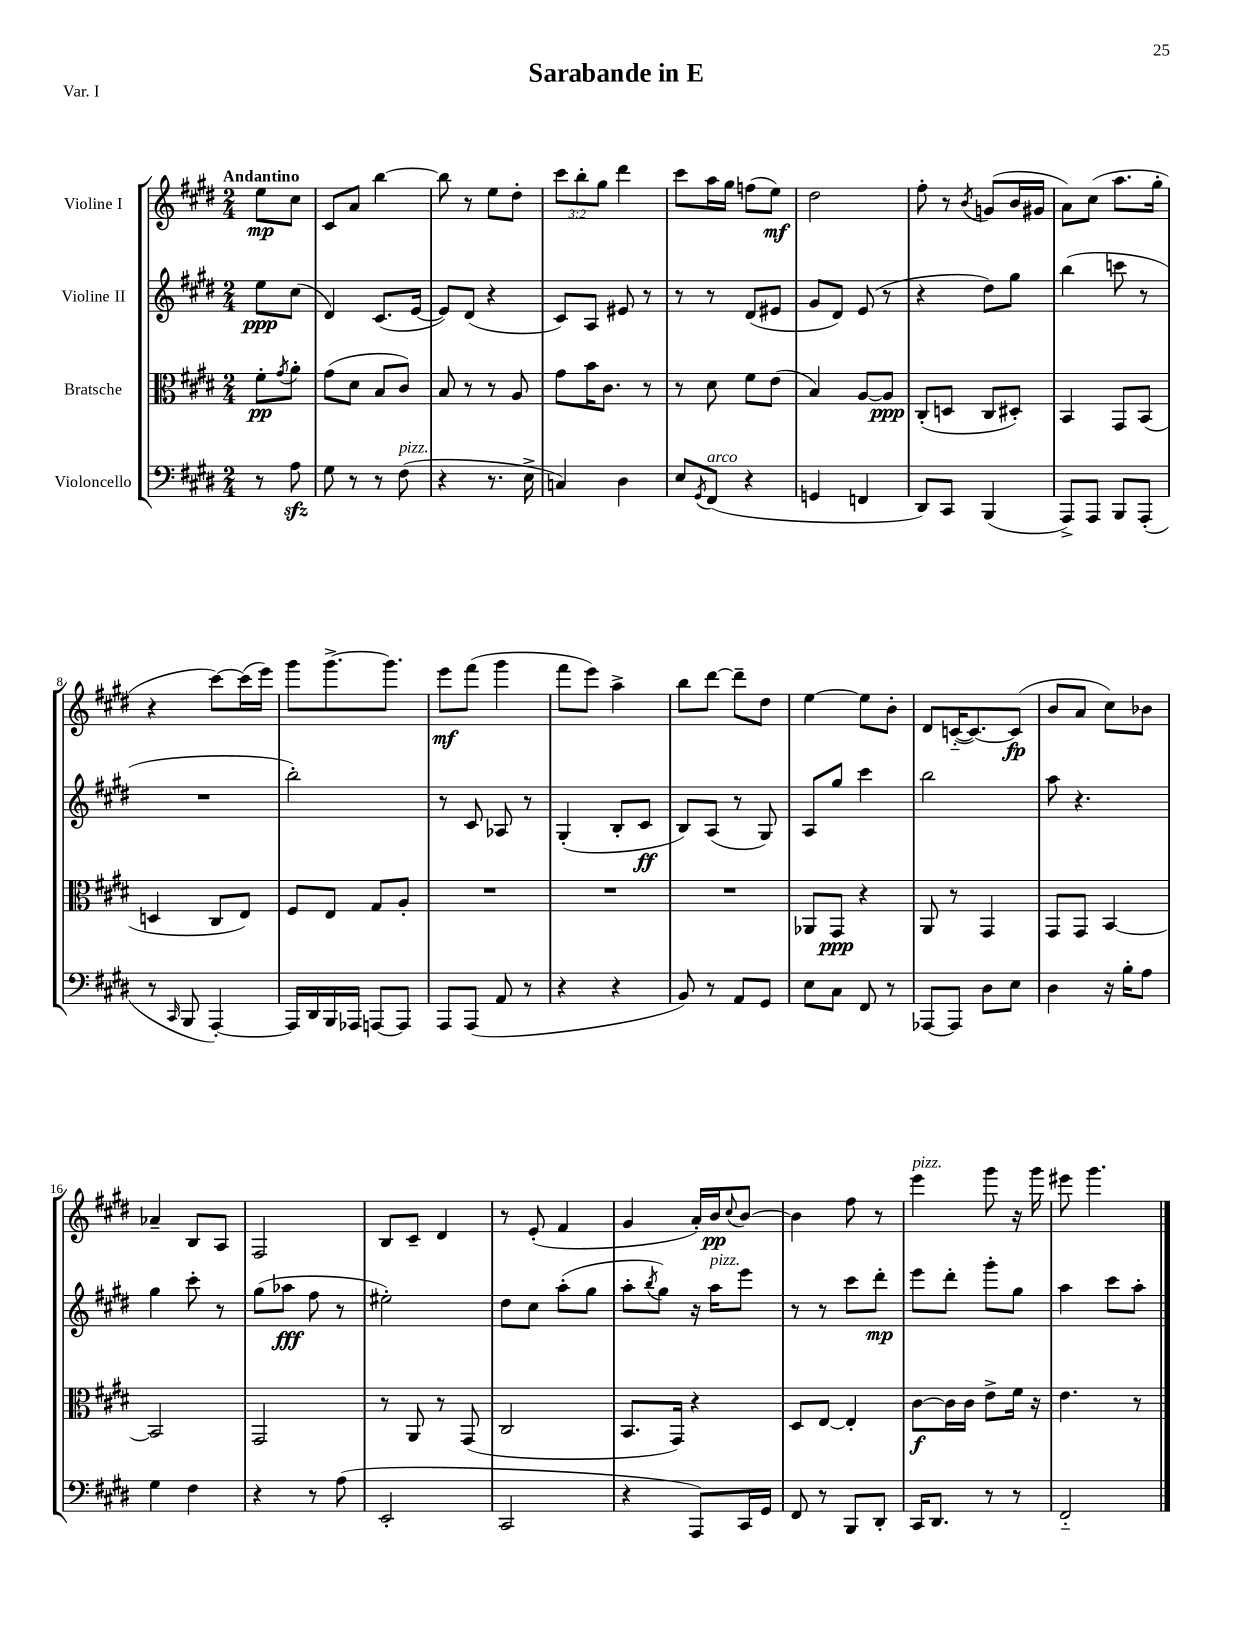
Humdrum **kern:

**kern	**kern	**kern	**kern
*staff4	*staff3	*staff2	*staff1
*clefF4	*clefC3	*clefG2	*clefG2
*k[f#c#g#d#]	*k[f#c#g#d#]	*k[f#c#g#d#]	*k[f#c#g#d#]
*M2/4	*M2/4	*M2/4	*M2/4
8r	8f#'	8ee	8ee
.	8qg#	.	.
8A	8a'	(8cc#	8cc#
=	=	=	=
8G#	(8g#	4d#)	8c#
8r	8d#	.	8a
8r	8B	(8.c#	[4bb
(8F#	8c#)	.	.
.	.	[16e	.
=	=	=	=
4r	8B	8e])	8bb]
.	8r	(8d#	8r
8.r	8r	4r	8ee
.	8A	.	8dd#'
16E^	.	.	.
=	=	=	=
4C)	8g#	8c#)	12ccc#
.	.	.	12bb'
.	16b	8A	.
.	.	.	12gg#
.	8.c#	.	.
4D#	.	8e#	4ddd#
.	8r	8r	.
=	=	=	=
8E	8r	8r	8ccc#
8qGG#	.	.	.
(8FF#	8d#	8r	16aa
.	.	.	16gg#
4r	8f#	(8d#	(8ff
.	(8e	8e#	8ee)
=	=	=	=
4GG	4B)	8g#	2dd#
.	.	8d#)	.
4FF	[8A	(8e	.
.	8A]	8r	.
=	=	=	=
8DD#)	(8C#'	4r	8ff#'
8CC#	8D	.	8r
.	.	.	8qb
(4BBB	8C#	8dd#)	(8g
.	8D#')	8gg#	16b
.	.	.	16g#
=	=	=	=
8AAA^)	4BB	(4bb	8a)
8AAA	.	.	(8cc#
8BBB	8GG#	8ccc	8.aa
(8AAA'	(8BB	8r	.
.	.	.	16gg#'
=	=	=	=
8r	4D	2r	4r
16qqCC#	.	.	.
8BBB	.	.	.
[4AAA')	8C#	.	[8ccc#)
.	8E)	.	(16ccc#]
.	.	.	16eee)
=	=	=	=
16AAA]	8F#	2bb')	8ggg#
16DD#	.	.	.
16BBB	8E	.	[8.ggg#^
16AAA-	.	.	.
[8AAA	8G#	.	.
.	.	.	8.ggg#]
8AAA]	8A'	.	.
=	=	=	=
8AAA	2r	8r	8eee
(8AAA	.	8c#	(8fff#
8AA	.	8A-	4ggg#
8r	.	8r	.
=	=	=	=
4r	2r	(4G#'	8fff#
.	.	.	8eee)
4r	.	8B'	4aa^
.	.	8c#	.
=	=	=	=
8BB)	2r	8B)	8bb
8r	.	(8A	[8ddd#
8AA	.	8r	8ddd#~]
8GG#	.	8G#)	8dd#
=	=	=	=
8E	8AA-	8A	[4ee
8C#	8GG#	8gg#	.
8FF#	4r	4ccc#	8ee]
8r	.	.	8b'
=	=	=	=
[8AAA-	8AA	2bb	8d#
8AAA-]	8r	.	([16c'~
.	.	.	8.c_)
8D#	4GG#	.	.
8E	.	.	(8c]
=	=	=	=
4D#	8GG#	8aa	8b
.	8GG#	4.r	8a
16r	[4BB	.	8cc#)
16B'	.	.	.
8A	.	.	8b-
=	=	=	=
4G#	2BB]	4gg#	4a-~
4F#	.	8ccc#'	8B
.	.	8r	8A
=	=	=	=
4r	2GG#	(8gg#	2F#
.	.	8aa-	.
8r	.	8ff#	.
(8A	.	8r	.
=	=	=	=
2EE'	8r	2ee#')	8B
.	8AA	.	8c#~
.	8r	.	4d#
.	(8GG#	.	.
=	=	=	=
2CC#	2C#	8dd#	8r
.	.	8cc#	(8e'
.	.	(8aa'	4f#
.	.	8gg#	.
=	=	=	=
4r	8.BB	8aa'	4g#
.	.	8qbb	.
.	.	8gg#)	.
.	16GG#)	.	.
8AAA)	4r	16r	16a')
.	.	16aa	16b
.	.	.	8qqcc#
16CC#	.	8eee	[8b
16GG#	.	.	.
=	=	=	=
8FF#	8D#	8r	4b]
8r	[8E	8r	.
8BBB	4E']	8ccc#	8ff#
8DD#'	.	8ddd#'	8r
=	=	=	=
16CC#	[8c#	8eee	4eee
8.DD#	.	.	.
.	16c#]	8ddd#'	.
.	16c#	.	.
8r	8e^	8ggg#'	8ggg#
8r	16f#	8gg#	16r
.	16r	.	16ggg#
=	=	=	=
2FF#'~	4.e	4aa	8eee#
.	.	.	4.ggg#
.	.	8ccc#	.
.	8r	8aa'	.
==	==	==	==
*-	*-	*-	*-
